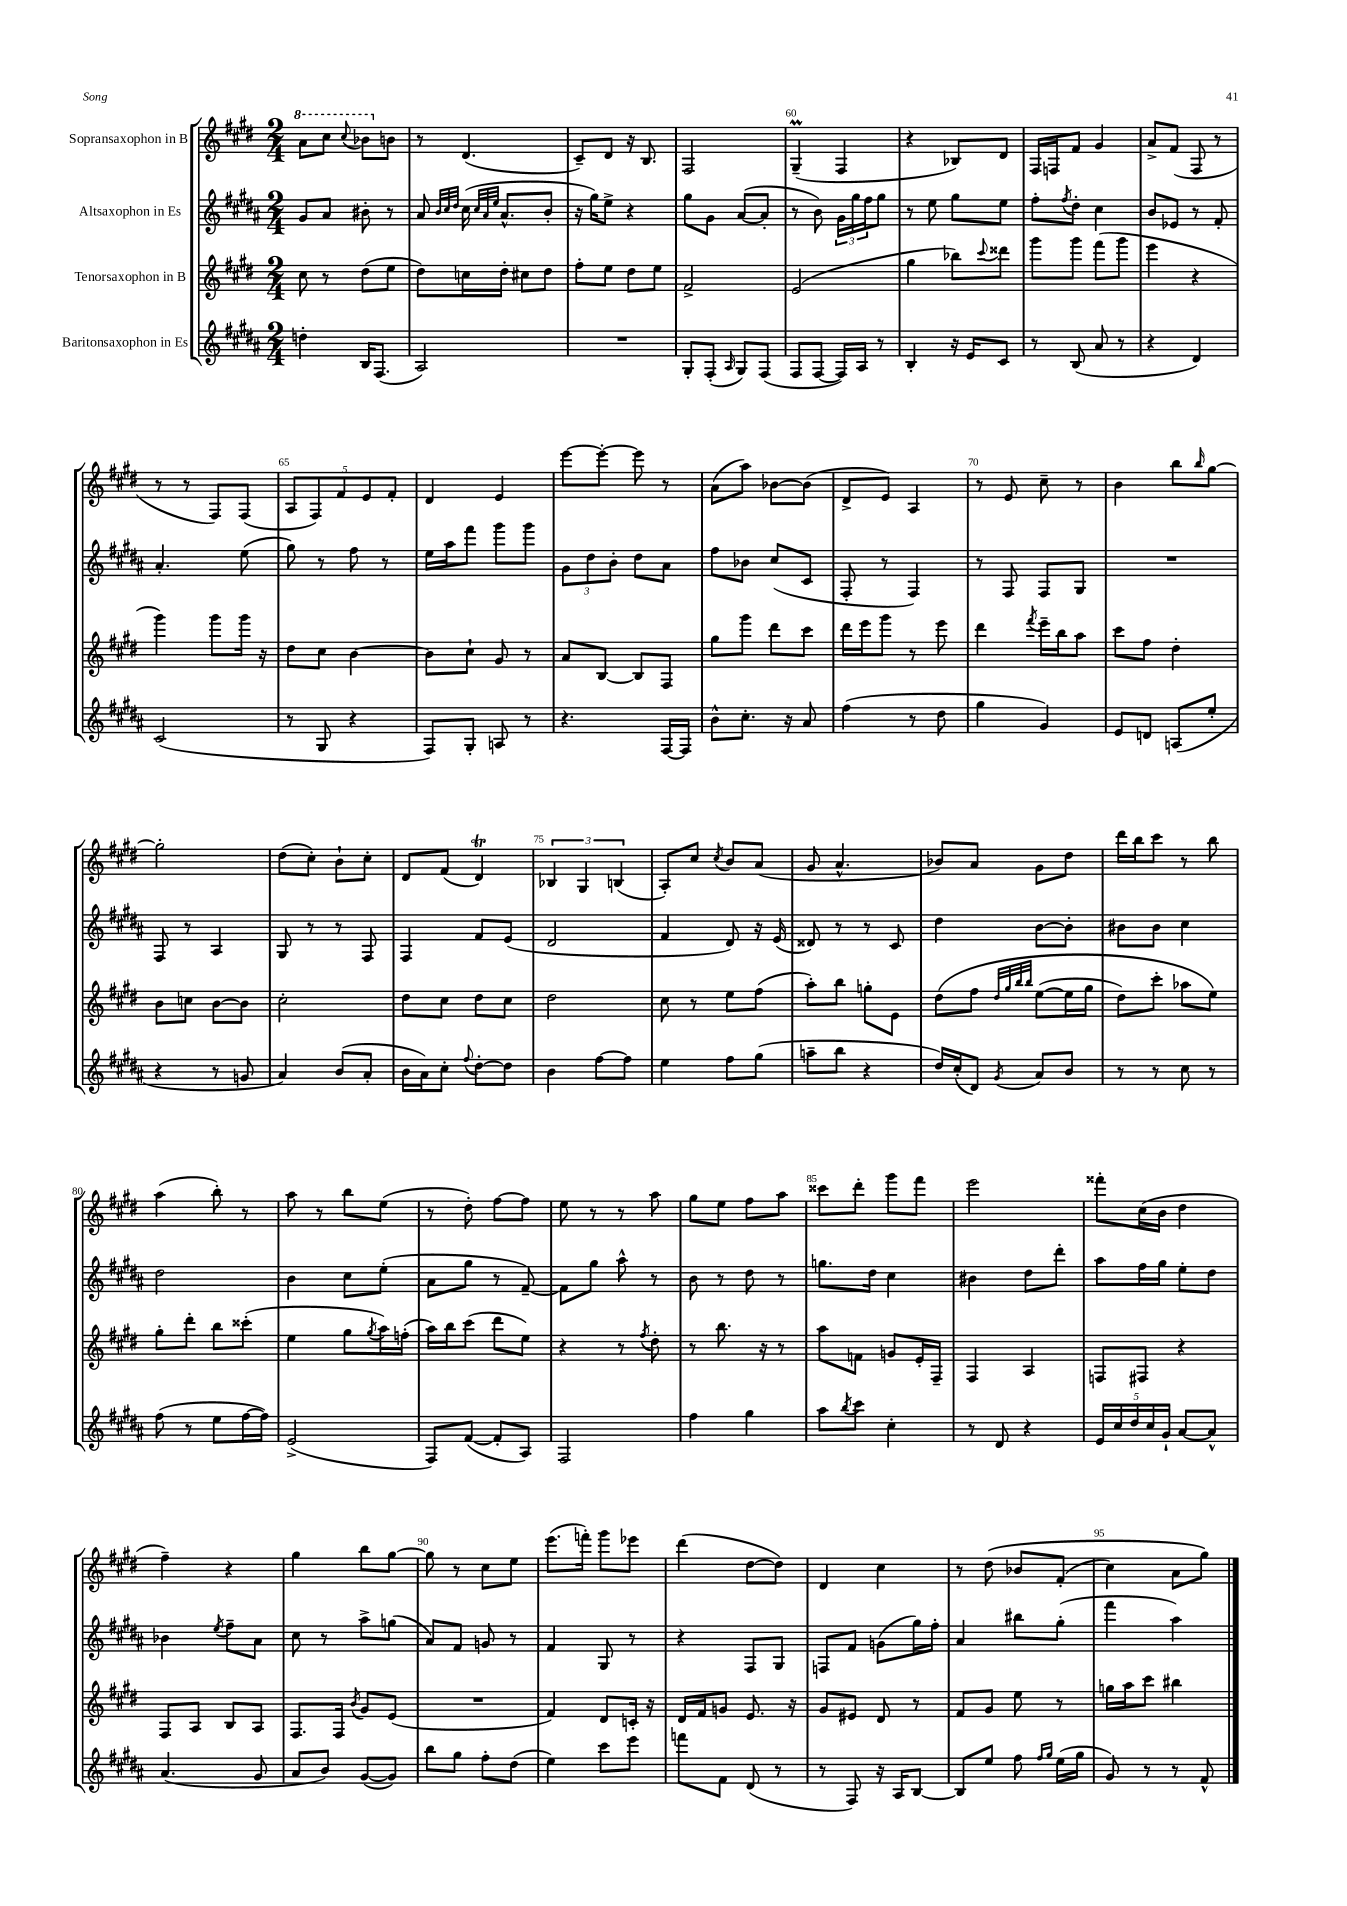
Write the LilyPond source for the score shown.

<<
\new StaffGroup <<
\new Staff = "s0" \with { instrumentName = "Sopransaxophon in B" } {
    \clef treble \key e \major \numericTimeSignature \time 2/4
    \ottava #1 a''8 cis'''8 \appoggiatura { cis'''8 } bes''8 \ottava #0 b'!8 |
    r8 dis'4.( |
    cis'8--) dis'8 r16 b8. |
    fis2 |
    gis4--\prall( fis4 |
    r4 bes8) dis'8 |
    fis16 f16 fis'8 gis'4 |
    a'8-> fis'8( fis8 r8 |
    r8 r8 fis8) fis8( |
    \tuplet 5/4 { a8 fis8) fis'8 e'8 fis'8-. } |
    dis'4 e'4 |
    e'''8~ e'''8~-. e'''8 r8 |
    a'8( a''8) bes'8~ bes'8( |
    dis'8-> e'8) a4 |
    r8 e'8 cis''8-- r8 |
    b'4 b''8 \grace { b''16 } gis''8~ |
    gis''2-. |
    dis''8( cis''8-.) b'8-! cis''8-. |
    dis'8 fis'8( dis'4\trill) |
    \tuplet 3/2 { bes4 gis4 b4( } |
    a8-.) cis''8 \acciaccatura { cis''8 } b'8 a'8( |
    gis'8 a'4.-^ |
    bes'8) a'8 gis'8 dis''8 |
    dis'''16 b''16 cis'''8 r8 b''8 |
    a''4( b''8-.) r8 |
    a''8 r8 b''8 e''8( |
    r8 dis''8-.) fis''8~ fis''8 |
    e''8 r8 r8 a''8 |
    gis''8 e''8 fis''8 a''8 |
    cisis'''8 dis'''8-. gis'''8 fis'''8 |
    e'''2 |
    fisis'''8-. cis''16( b'16 dis''4 |
    fis''4--) r4 |
    gis''4 b''8 gis''8~ |
    gis''8 r8 cis''8 e''8 |
    e'''8.( f'''16-.) gis'''8 ees'''8 |
    dis'''4( dis''8~ dis''8) |
    dis'4 cis''4 |
    r8 dis''8\( bes'8 fis'8-.( |
    cis''4) a'8 gis''8\) \bar "|." |
}
\new Staff = "s1" \with { instrumentName = "Altsaxophon in Es" } {
    \clef treble \key b \major \numericTimeSignature \time 2/4
    gis'8 ais'8 bis'8-. r8 |
    ais'8 \grace { b'32 cis''32 dis''32 } cis''16( \grace { cis''32 ais'32 e''32 } ais'8.-^ b'8-. |
    r16 gis''16) e''8-> r4 |
    gis''8 gis'8 ais'8~( ais'8-. |
    r8 b'8) \tuplet 3/2 { gis'16 gis''16 fis''16 } gis''8 |
    r8 e''8 gis''8 e''8 |
    fis''8-. \acciaccatura { fis''8 } dis''8-. cis''4 |
    b'8 ees'8 r8 fis'8-. |
    ais'4.-. e''8( |
    gis''8) r8 fis''8 r8 |
    e''16 ais''16 fis'''8 gis'''8 gis'''8 |
    \tuplet 3/2 { gis'8 dis''8 b'8-. } dis''8 ais'8 |
    fis''8 bes'8 cis''8( cis'8 |
    fis8-. r8 fis4) |
    r8 fis8 fis8 gis8 |
    R2 |
    fis8 r8 ais4 |
    gis8 r8 r8 fis8 |
    fis4 fis'8 e'8( |
    dis'2 |
    fis'4 dis'8) r16 e'16( |
    disis'8) r8 r8 cis'8 |
    dis''4 b'8~ b'8-. |
    bis'8 bis'8 cis''4 |
    dis''2 |
    b'4 cis''8 e''8-.( |
    ais'8 gis''8 r8 fis'8~--) |
    fis'8 gis''8 ais''8-^ r8 |
    b'8 r8 dis''8 r8 |
    g''8. dis''16 cis''4 |
    bis'4 dis''8 dis'''8-. |
    ais''8 fis''16 gis''16 e''8-. dis''8 |
    bes'4 \acciaccatura { e''8 } fis''8-- ais'8 |
    cis''8 r8 ais''8-> g''8( |
    ais'8) fis'8 g'8 r8 |
    fis'4 gis8 r8 |
    r4 fis8 gis8 |
    f8 fis'8 g'8( gis''16) fis''16-. |
    ais'4 bis''8 gis''8-.( |
    fis'''4 ais''4) \bar "|." |
}
\new Staff = "s2" \with { instrumentName = "Tenorsaxophon in B" } {
    \clef treble \key e \major \numericTimeSignature \time 2/4
    cis''8 r8 dis''8( e''8 |
    dis''8) c''16 dis''16-. cis''8 dis''8 |
    fis''8-. e''8 dis''8 e''8 |
    fis'2-> |
    e'2( |
    gis''4 bes''8) \appoggiatura { cis'''8 } disis'''8 |
    gis'''8 gis'''8 fis'''8( gis'''8 |
    e'''4 r4 |
    gis'''4) gis'''8 gis'''16 r16 |
    dis''8 cis''8 b'4~ |
    b'8 cis''8-! gis'8 r8 |
    a'8 b8~ b8 fis8 |
    gis''8 gis'''8 dis'''8 cis'''8 |
    dis'''16 e'''16 gis'''8 r8 e'''8 |
    dis'''4 \acciaccatura { fis'''8 } e'''16-- b''16 a''8 |
    cis'''8 fis''8 dis''4-. |
    b'8 c''8 b'8~ b'8 |
    cis''2-. |
    dis''8 cis''8 dis''8 cis''8 |
    dis''2 |
    cis''8 r8 e''8 fis''8( |
    a''8-.) b''8 g''8-. e'8 |
    dis''8\( fis''8 \grace { dis''32 gis''32 b''32 b''32 } e''8~( e''16 gis''16 |
    dis''8) cis'''8-. aes''8 e''8\) |
    gis''8-. dis'''8-. b''8 cisis'''8-.( |
    e''4 gis''8 \acciaccatura { gis''8 } a''16) f''16-.( |
    a''16) b''16 cis'''8( dis'''8 e''8) |
    r4 r8 \acciaccatura { fis''8 } dis''8-. |
    r8 b''8. r16 r8 |
    a''8 f'8 g'8 e'16-. fis16-- |
    fis4 a4 |
    f8 fis8 r4 |
    fis8 a8 b8 a8 |
    fis8. fis16 \acciaccatura { b'8 } gis'8 e'8( |
    R2 |
    fis'4) dis'8 c'16-. r16 |
    dis'16 fis'16 g'8 e'8. r16 |
    gis'8 eis'8 dis'8 r8 |
    fis'8 gis'8 e''8 r8 |
    g''16 a''16 cis'''8 bis''4 \bar "|." |
}
\new Staff = "s3" \with { instrumentName = "Baritonsaxophon in Es" } {
    \clef treble \key b \major \numericTimeSignature \time 2/4
    d''4-. b16 fis8.( |
    ais2) |
    R2 |
    gis8-. fis8-.( \grace { ais16 } gis8) fis8( |
    fis8 fis8~ fis16) ais16 r8 |
    b4-. r16 e'16 cis'8 |
    r8 b8( ais'8 r8 |
    r4 dis'4) |
    cis'2( |
    r8 gis8 r4 |
    fis8) gis8-. a8 r8 |
    r4. fis16~ fis16 |
    b'8-^ cis''8.-. r16 ais'8 |
    fis''4( r8 dis''8 |
    gis''4 gis'4) |
    e'8 d'8 a8( e''8-. |
    r4 r8 g'8 |
    ais'4) b'8( ais'8-. |
    b'16 ais'16) cis''8-. \appoggiatura { fis''8 } dis''8~-. dis''8 |
    b'4 fis''8~ fis''8 |
    e''4 fis''8 gis''8( |
    a''8-- b''8 r4 |
    dis''16) cis''16-.( dis'8) \acciaccatura { gis'8 } ais'8 b'8 |
    r8 r8 cis''8 r8 |
    fis''8( r8 e''8 fis''16~ fis''16) |
    e'2->( |
    fis8) fis'8~( fis'8-. ais8) |
    fis2 |
    fis''4 gis''4 |
    ais''8 \acciaccatura { b''8 } cis'''8 cis''4-. |
    r8 dis'8 r4 |
    \tuplet 5/4 { e'16 cis''16 dis''16 cis''16 gis'16-! } ais'8~ ais'8-^ |
    ais'4.( gis'8 |
    ais'8 b'8) gis'8~( gis'8) |
    b''8 gis''8 fis''8-. dis''8( |
    e''4) cis'''8 e'''8 |
    f'''8 fis'8 dis'8( r8 |
    r8 fis8) r16 ais16 b8~ |
    b8 e''8 fis''8 \grace { fis''16 gis''16 } e''16( gis''16 |
    gis'8) r8 r8 fis'8-^ \bar "|." |
}
>>
>>
\layout { \context { \Score currentBarNumber = #56 \override BarNumber.break-visibility = ##(#f #t #t) barNumberVisibility = #(every-nth-bar-number-visible 5) } }
